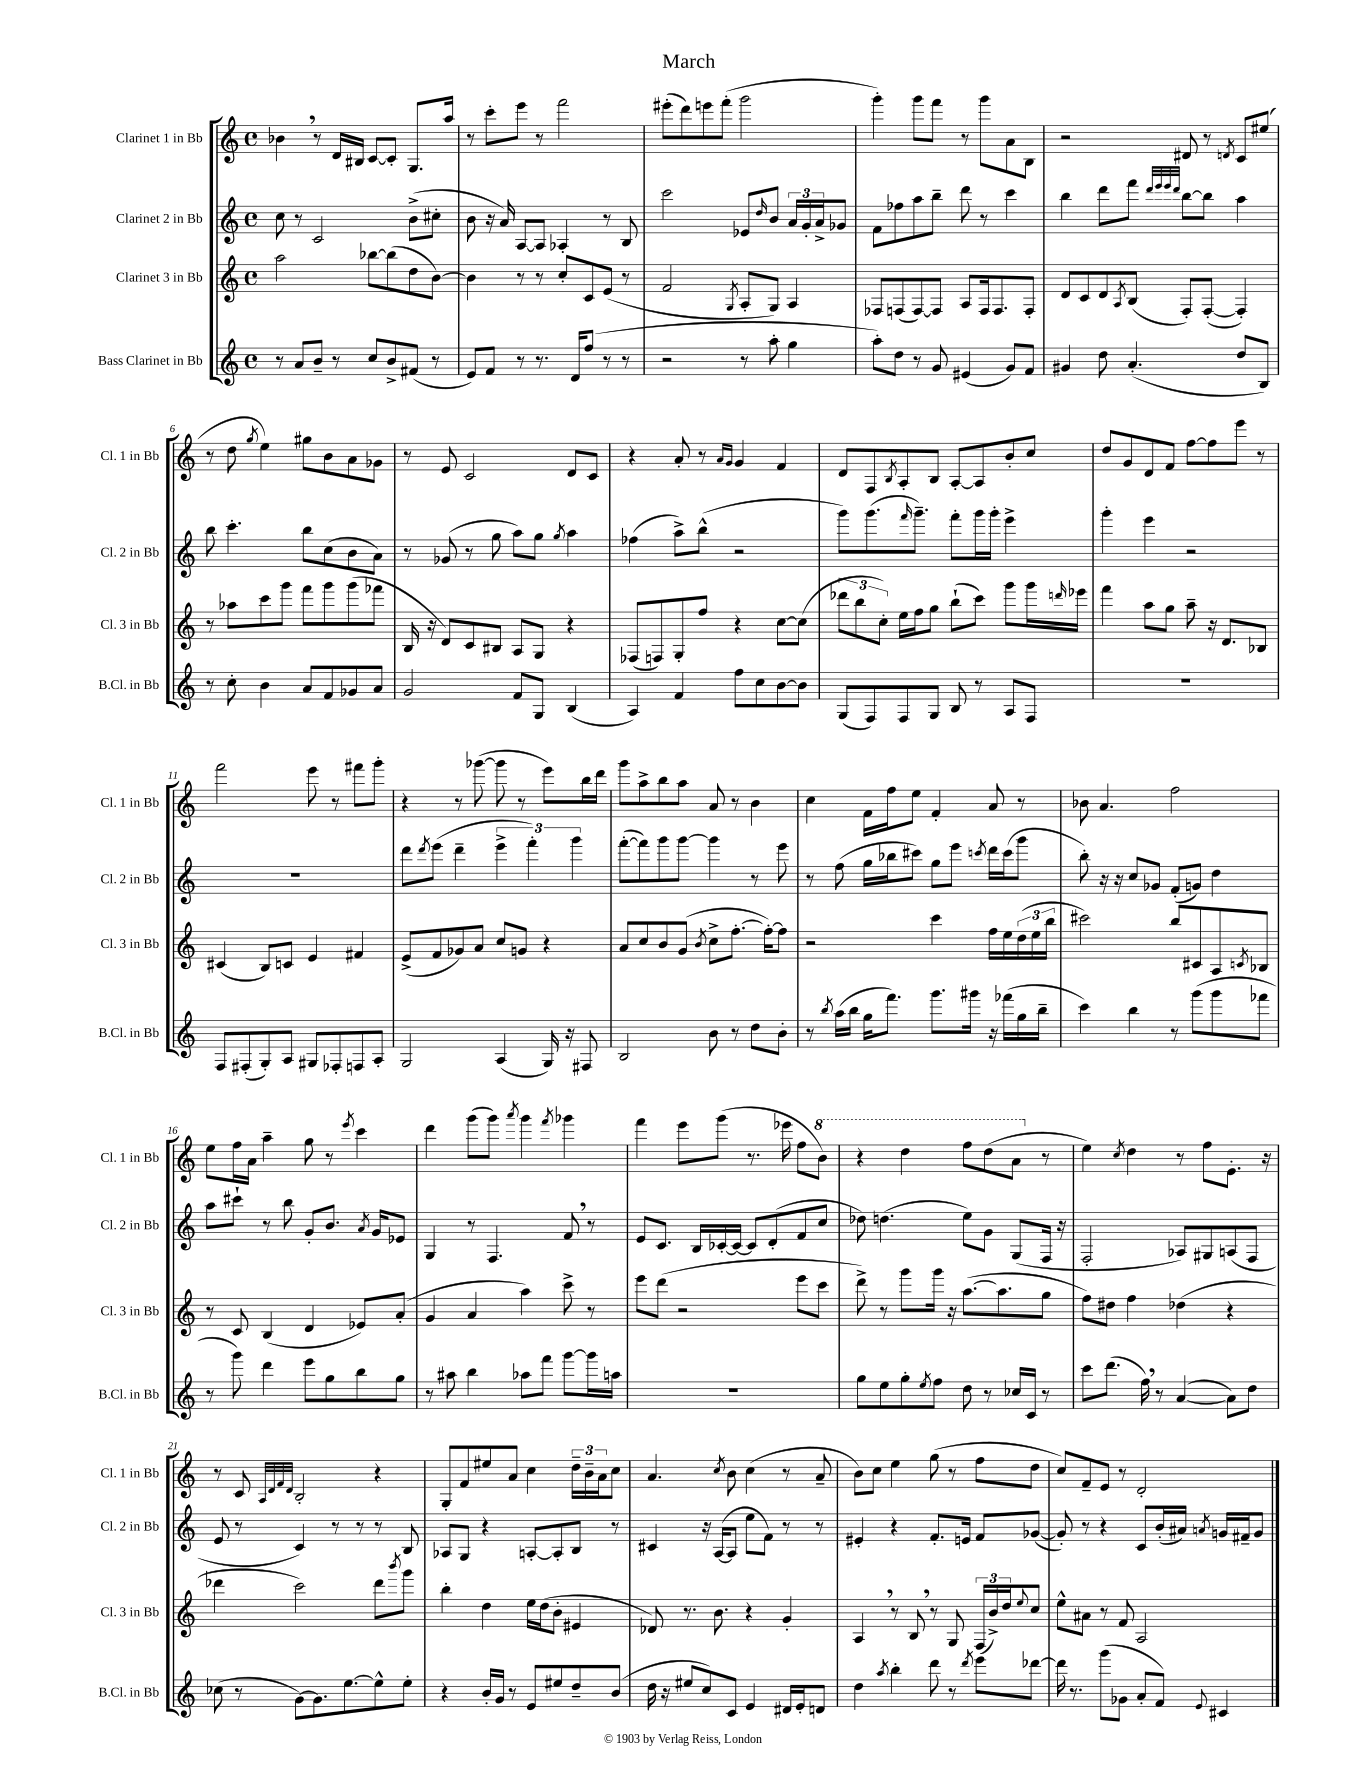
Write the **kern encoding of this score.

**kern	**kern	**kern	**kern
*part4	*part3	*part2	*part1
*staff4	*staff3	*staff2	*staff1
*I"Bass Clarinet in Bb	*I"Clarinet 3 in Bb	*I"Clarinet 2 in Bb	*I"Clarinet 1 in Bb
*I'B.Cl. in Bb	*I'Cl. 3 in Bb	*I'Cl. 2 in Bb	*I'Cl. 1 in Bb
*clefG2	*clefG2	*clefG2	*clefG2
*k[]	*k[]	*k[]	*k[]
*M4/4	*M4/4	*M4/4	*M4/4
*met(c)	*met(c)	*met(c)	*met(c)
=1	=1	=1	=1
8r	2aa\	8cc\	4b-X,\
8a/L	.	8r	.
8b~/J	.	2c/	8r
8r	.	.	16d/LL
.	.	.	16B#X/JJ
8cc/L	[8bb-X\L	.	[8c/L
8b^/	(8bb-\]	.	8c'/J]
(8f#X/J	8dd\	(8b^\L	8.G/L
8r	[8b\J)	8cc#X'\J	.
.	.	.	16aa/Jk
=2	=2	=2	=2
8e/L)	4b\]	8b\	8r
8f/J	.	16r	8ccc'\L
.	.	16a/)	.
8r	8r	[8A/L	8eee\J
8.r	8r	8A/J]	8r
.	8cc'/L	4A-X'/	2fff\
16d/KL	.	.	.
(8ff/J	8c/	.	.
8r	(8e/J	8r	.
8r	8r	8B/	.
=3	=3	=3	=3
2r	2f/	2ccc\	(8eee#X'\L
.	.	.	8ddd\)
.	.	.	8eeen\
.	.	.	(8fff'\J
.	8qG/	.	.
8r	8A'/L	8e-X/L	2ggg\
.	.	16qqdd/	.
8aa'\	8G/J)	8b/J	.
4gg\	4A/	24a/LL	.
.	.	24g'/	.
.	.	24a^/J	.
.	.	8g-X/J	.
=4	=4	=4	=4
8aa'\L)	8F-X/L	8f\L	4ggg'\)
8dd\J	(8Fn/	8ff-X\	.
8r	[8F/)	8aa\	8ggg\L
8g/	8F/J]	8bb~\J	8fff\J
(4e#X/	8A/L	8ddd\	8r
.	16F/k	8r	8ggg\L
.	8.F/	.	.
8g/L)	.	4ccc\	8a\
8f/J	8F'/J	.	8B\J
=5	=5	=5	=5
4g#X/	8d/L	4bb\	2r
.	8c/	.	.
8dd\	8d/	8ddd\L	.
.	8qA/	.	.
(4.a'/	(8B/J	8fff\J	.
.	.	32qqddd/LLL	.
.	.	32qqeee/	.
.	.	32qqeee/	.
.	.	32qqddd/JJJ	.
.	8F'/L)	[8bb\L	8d#X/
.	([8F'/J	8bb\J]	8r
.	.	.	8qdn/
8dd/L	4F'/])	4aa\	8c/L
8B/J)	.	.	(8ee#X/J
!!LO:LB:g=z
=6	=6	=6	=6
8r	8r	8bb\	8r
8cc'\	8aa-X\L	4.ccc'\	8dd\
.	.	.	8qgg/
4b\	8ccc\	.	4ee\)
.	8ggg\J	.	.
8a/L	8fff\L	8bb\L	8gg#X\L
8f/	8ggg\	(8cc\	8b\
8g-X/	(8ggg\	8b\	8a\
8a/J	8fff-X\J	8a\J)	8g-X\J
=7	=7	=7	=7
2g/	16B/	8r	8r
.	16r	.	.
.	8d/L)	(8g-X/	8e/
.	8c/	8r	2c/
.	8B#X/J	8gg\	.
8f/L	8A/L	8aa\L)	.
8G/J	8G/J	8gg\J	.
.	.	8qgg/	.
(4B/	4r	4aa\	8d/L
.	.	.	8c/J
=8	=8	=8	=8
4A/)	(8F-X/L	(4ff-X\	4r
.	8Fn/)	.	.
4f/	8G'/	8aa^\L)	8a'/
.	8ff/J	(8bb^^\J	8r
.	.	.	16qqa/LL
.	.	.	16qqg/JJ
8ff\L	4r	2r	4g/
8cc\	.	.	.
[8b\	[8cc\L	.	4f/
8b\J]	(8cc\J]	.	.
=9	=9	=9	=9
(8G/L	12ddd-X\L	8ggg\L)	8d/L
.	12bb\	.	.
8F/)	.	(8.ggg\	8F/
.	12cc'\J)	.	.
.	.	.	8qB/
8F/	16ee\LL	.	8A'/
.	.	16qqfff/	.
.	16ff\J	8.ggg~\J)	.
8G/J	8gg\J	.	8B/J
8B/	(8bb`\L	8fff'\L	[8A'/L
8r	8ccc\J)	16ggg\L	8A/]
.	.	16ggg'\JJ	.
8A/L	8ggg\L	4eee^\	8b'/
8F/J	16ggg\L	.	8cc/J
.	16qqdddn/	.	.
.	16eee-X\JJ	.	.
=10	=10	=10	=10
1r	4fff\	4ggg'\	8dd/L
.	.	.	8g/
.	8aa\L	4eee\	8d/
.	8gg\J	.	8f/J
.	8aa~\	2r	[8ff\L
.	16r	.	8ff\]
.	8.d/L	.	.
.	.	.	8eee\J
.	8B-X/J	.	8r
!!LO:LB:g=z
=11	=11	=11	=11
8F/L	(4c#X/	1r	2fff\
(8F#X'/	.	.	.
8G'/)	8B/L)	.	.
8A/J	8cn/J	.	.
8G#X/L	4e/	.	8eee\
8F-X'/	.	.	8r
8Fn/	4f#X/	.	8fff#X\L
8A'/J	.	.	8ggg'\J
=12	=12	=12	=12
2G/	(8e^/L	8ddd\L	4r
.	.	8qddd/	.
.	8f/	(8eee\J	.
.	8g-X/)	4ddd~\	8r
.	8a/J	.	([8ggg-X\
(4A/	8cc/L	6eee^\	8ggg-\]
.	8gn/J	.	8r
.	.	6fff'\)	.
16G/)	4r	.	8eee\L)
16r	.	.	.
.	.	6ggg\	.
8F#X/	.	.	16bb\L
.	.	.	16ddd\JJ
=13	=13	=13	=13
2B/	8a/L	([8fff'\L	8ggg\L
.	8cc/	8fff\])	8aa^\
.	8b/	8ggg\	8bb\
.	(8g/J	[8ggg\J	8aa\J
.	8qb/	.	.
8b\	8cc^\L	4ggg\]	8a/
8r	[8.ff'\J	.	8r
8dd\L	.	8r	4b\
.	16ff'\KL_)	.	.
8b'\J	8ff\J]	8eee\	.
=14	=14	=14	=14
8r	2r	8r	4cc\
8qbb/	.	.	.
(16aa\LL	.	(8ff\	.
16bb\JJ	.	.	.
16gg\KL	.	16gg\LL	16f\LL
8.fff\J)	.	16bb-X\J	16ff\J
.	.	8ccc#X\J)	8ee\J
8.ggg\L	4ccc\	8gg\L	4f'/
.	.	8eee\J	.
16ggg#X\Jk	.	.	.
.	.	8qcccn/	.
16r	16ff\LL	16ddd\LL	8a/
(16fff-X\LL	16ee\	(16ccc\J	.
16gg\	(24dd\	8ggg\J	8r
.	24ee\	.	.
16bb~\JJ	.	.	.
.	24bb\JJ	.	.
=15	=15	=15	=15
4ccc\)	2ccc#X\)	8bb'\)	8b-X\
.	.	16r	4.a/
.	.	16r	.
4bb\	.	8cc/L	.
.	.	8g-X/J	.
8r	8bb/L	(8f'/L	2ff\
(8ggg\L	8c#X/	8gn/J)	.
8ggg\	8A/	4dd\	.
.	8qcn/	.	.
8fff-X\J	8B-X/J	.	.
!!LO:LB:g=z
=16	=16	=16	=16
8r	8r	8aa\L	8ee\L
8ggg\)	8c/	8ccc#X`\J	16ff\L
.	.	.	16a\JJ
4ddd\	(4B/	8r	4aa~\
.	.	8bb\	.
8eee\L	4d/	8g'/L	8gg\
8gg\	.	8.b/J	8r
.	.	.	8qeee/
8bb\	8e-X/L)	.	4ccc\
.	.	8qa/	.
.	.	16g/KL	.
8gg\J	(8a'/J	8e-X/J	.
=17	=17	=17	=17
8r	4g/	4G/	4ddd\
8aa#X\	.	.	.
4bb\	4a/	8r	(8ggg\L
.	.	4.F/	8ggg\J)
.	.	.	8qaaa/
8aa-X\L	4aa\)	.	4ggg\
8fff\J	.	.	.
.	.	.	8qfff/
[8ggg\L	8ccc^\	8f,/	4ggg-X\
16ggg\L]	8r	8r	.
16aan\JJ	.	.	.
=18	=18	=18	=18
1r	8eee\L	8e/L	4fff\
.	(8ddd\J	8.c/J	.
.	2r	.	8eee\L
.	.	16B/LL	.
.	.	[16c-X'/	(8ggg\J
.	.	16c-/JJ_	.
.	.	8c-/L]	8.r
.	.	(8d'/	.
.	.	.	16eee-X\
.	8eee\L	8f/	8ff\L
*	*	*	*8va
.	8ccc\J	8cc/J	8bb\J)
=19	=19	=19	=19
8gg\L	8ddd^\)	8dd-X\)	4r
8ee\	8r	(4.ddn\	.
8gg'\	8ggg\L	.	4ddd\
8qee/	.	.	.
8ff\J	16ggg\Jk	.	.
.	16r	.	.
8dd\	([8.aa\L	8ee\L)	8fff\L
8r	.	8g\J	(8ddd\
.	8.aa\]	.	.
16cc-X/LL	.	(8G/L	8aa\J
16c/JJ	.	.	.
*	*	*	*X8va
8r	8gg\J	16F/Jk	8r
.	.	16r	.
=20	=20	=20	=20
8ccc\L	8ff\L)	2F'/	4ee\)
(8.ddd\J	8dd#X\J	.	.
.	.	.	8qcc/
.	4ff\	.	4dd\
16ff,\)	.	.	.
8r	.	.	.
([4a/	(4dd-X\	8A-X/L)	8r
.	.	8G#X/	8ff\L
8a\L])	4r	(8An/	8.e'\J
8dd\J	.	8F/J	.
.	.	.	16r
!!LO:LB:g=z
=21	=21	=21	=21
(8cc-X\	4ddd-X\	8e/	8r
8r	.	8r	8c/
.	.	.	32qqA/LLL
.	.	.	32qqd/
.	.	.	32qqf/
.	.	.	32qqd/JJJ
[8g\L)	2ccc\)	4c/)	2B'/
8.g\]	.	.	.
.	.	8r	.
[8.ee\	.	.	.
.	.	8r	.
8ee^^\]	8ddd-\L	8r	4r
.	8qbbb/	.	.
8ee'\J	8ggg\J	8B/	.
=22	=22	=22	=22
4r	4bb'\	8A-X/L	8G'/L
.	.	8G/J	8f/
16b'/LL	4dd\	4r	8ee#X/
16g/JJ	.	.	.
8r	.	.	8a/J
8e/L	16ee\LL	[8An'/L	4cc\
.	(16dd\J	.	.
8ee#X/	8b'\J	8A'/]	.
8dd~/	4e#X/	8B/J	24dd~\LL
.	.	.	24b~\
.	.	.	24a\J
(8b/J	.	8r	8cc\J
=23	=23	=23	=23
16dd\	8d-X/)	4c#X/	4.a/
16r	.	.	.
8ee#X/L	8.r	.	.
8cc/)	.	16r	.
.	8.b\	([16A/KL	.
.	.	.	8qcc/
8c/J	.	8A/J]	8b\
4e/	4r	8ee\L	(4cc\
.	.	8f\J)	.
16d#X/LL	4g'/	8r	8r
16e'/J	.	.	.
8dn/J	.	8r	8a~/
=24	=24	=24	=24
4dd\	4A,/	4e#X'/	8b\L)
.	.	.	8cc\J
8qaa/	.	.	.
4bb'\	8r	4r	4ee\
.	8B,/	.	.
8ddd\	8r	8.f'/L	(8gg\
8r	8G/	.	8r
.	.	16en/Jk	.
8qddd/	.	.	.
8eee\L	(24F/LL	8f/L	8ff\L
.	24b^/)	.	.
.	24dd/J	.	.
.	8qqee/	.	.
[8ddd-X\J	8cc/J	([8g-X/J	8dd\J
=25	=25	=25	=25
16ddd-\]	8ee^^\L	8g-'/])	8cc/L)
8.r	.	.	.
.	8a#X\J	8r	8f~/
(8ggg\L	8r	4r	8e/J
8g-X\J	8f/	.	8r
8a'/L	2A/	8c/L	2d'/
8f/J)	.	(16b'/L	.
.	.	16a#X/JJ)	.
8qqe/	.	8qan/	.
4c#X/	.	16gn/LL	.
.	.	16f#X~/J	.
.	.	8g/J	.
==	==	==	==
*-	*-	*-	*-
